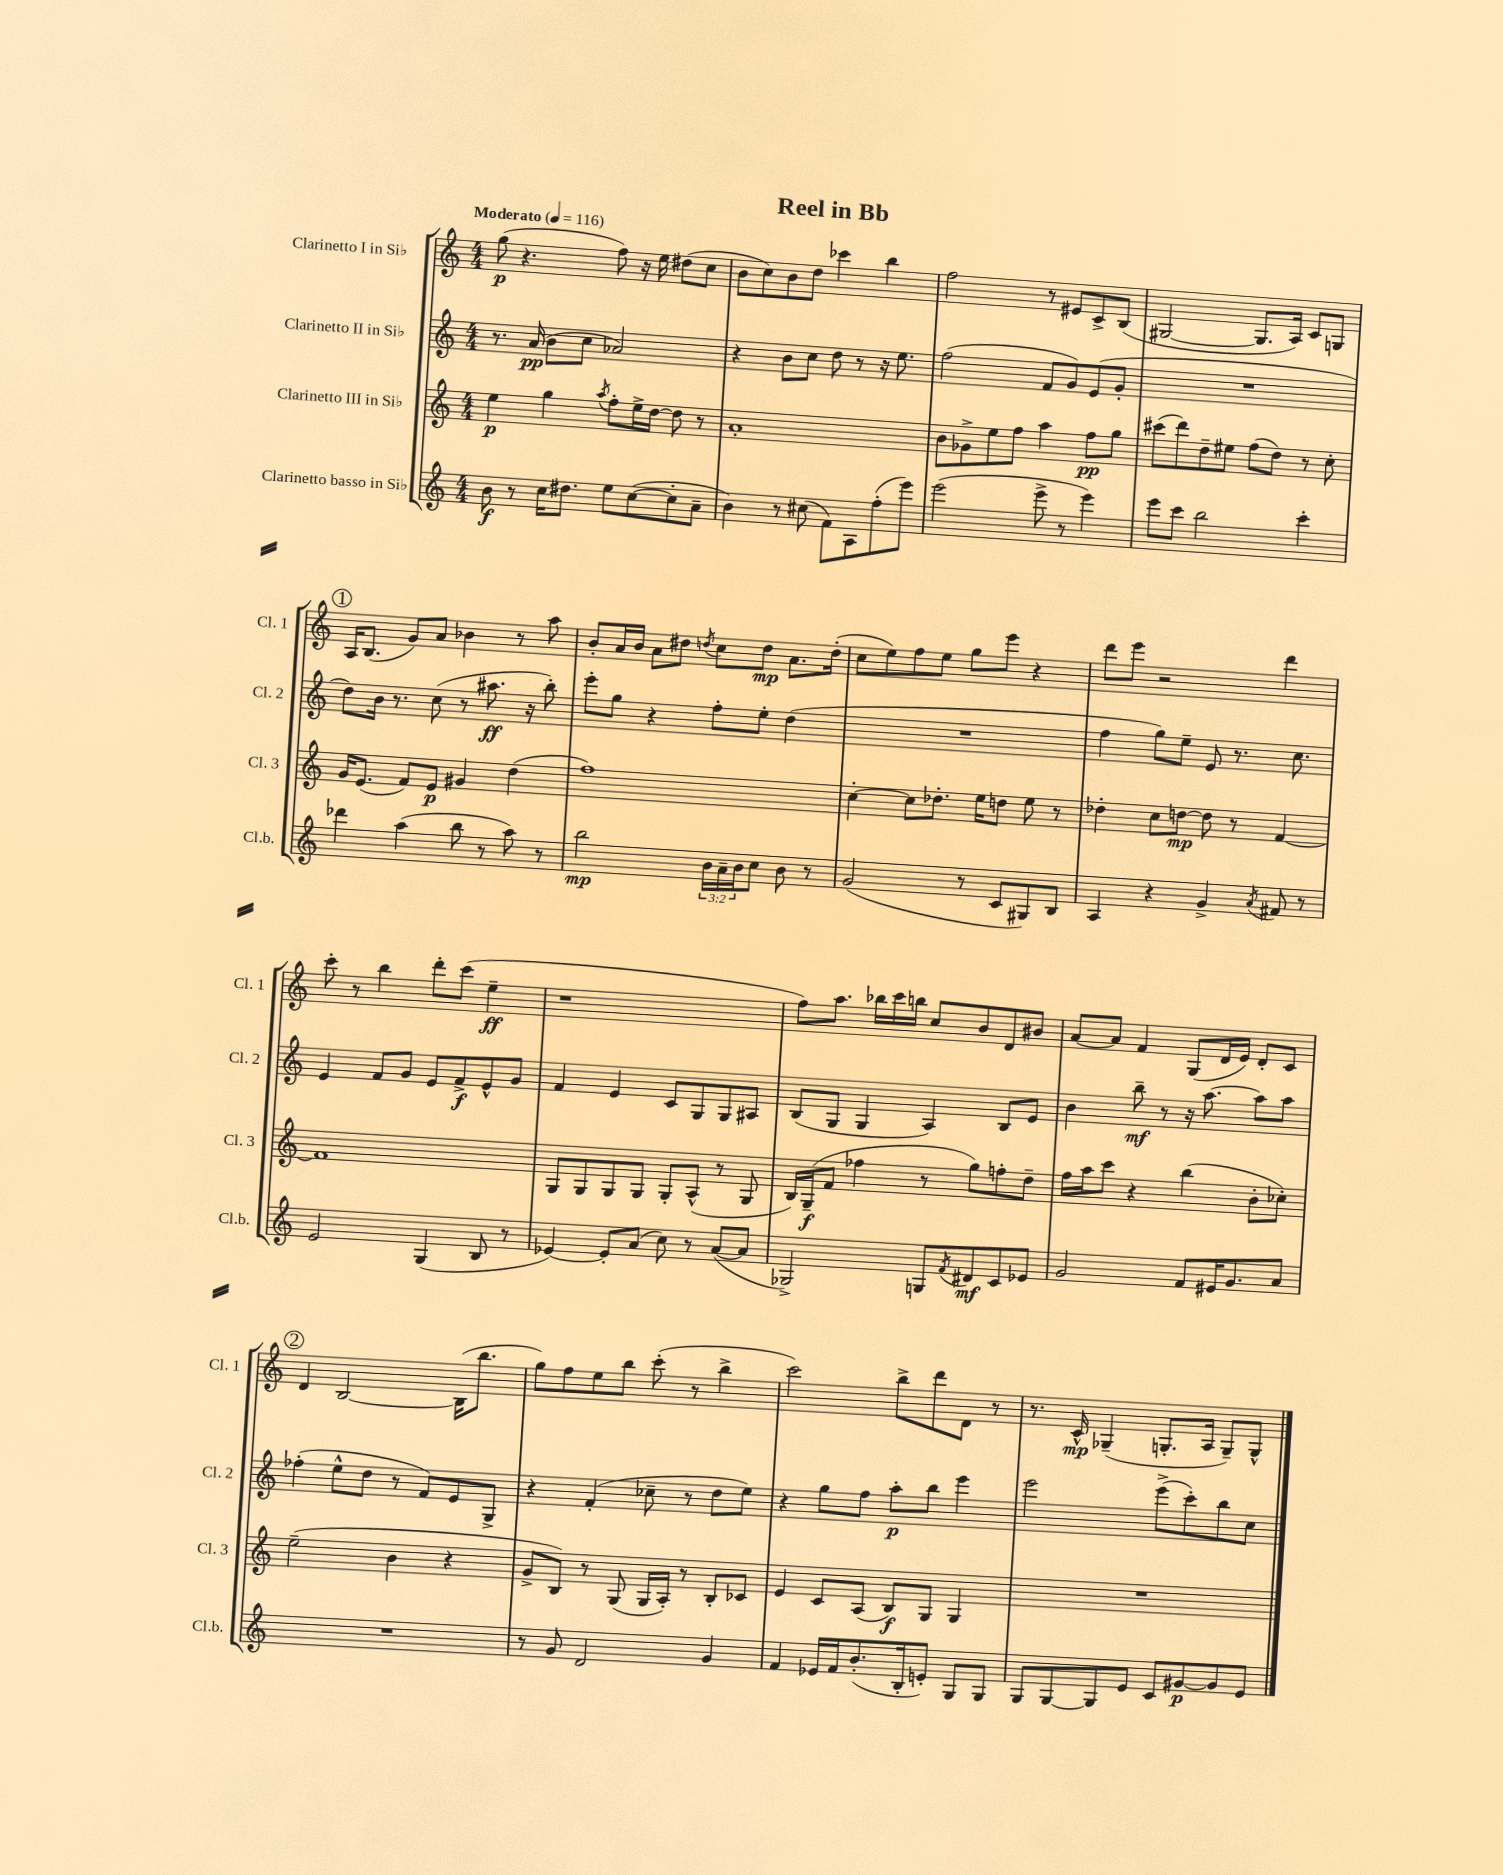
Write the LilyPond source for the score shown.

\header { title = "Reel in Bb" }
<<
\new StaffGroup <<
\new Staff = "s0" \with { instrumentName = "Clarinetto I in Sib" shortInstrumentName = "Cl. 1" } {
    \clef treble \key c \major \numericTimeSignature \time 4/4 \tempo "Moderato" 4 = 116
    g''8\p( r4. f''8) r16 e''16 dis''8( c''8 |
    b'8 c''8) b'8 d''8 ces'''4 b''4 |
    f''2 r8 eis'8 c'8-> b8( |
    gis2~ gis8. a16) c'8 g8 |
    \mark \markup { \circle "1" } a16 b8.( g'8) a'8 bes'4 r8 a''8 |
    b'8-. a'16 b'16 a'8 dis''8 \acciaccatura { d''8 } c''8 d''8\mp a'8. d''16-.( |
    c''8 e''8) f''8 e''8 g''8 e'''8 r4 |
    d'''8 e'''8 r2 d'''4 |
    c'''8-. r8 b''4 d'''8-. c'''8( e''4--\ff |
    r1 |
    f''8) a''8. bes''16 c'''16 b''16 c''8 b'8 d'8 bis'8 |
    a'8~ a'8 f'4 g8( d'16 e'16) d'8-. c'8 |
    \mark \markup { \circle "2" } d'4 b2~ b16( b''8. |
    g''8) f''8 e''8 b''8 c'''8-.( r8 b''4-> |
    c'''2) b''8-> d'''8 d'8 r8 |
    r8. c'16-^\mp ges4--( g8.-. a16 g8--) g8-^ \bar "|." |
}
\new Staff = "s1" \with { instrumentName = "Clarinetto II in Sib" shortInstrumentName = "Cl. 2" } {
    \clef treble \key c \major \numericTimeSignature \time 4/4
    r8. a'16\pp( b'8 c''8 aes'2) |
    r4 b'8 c''8 d''8 r8 r16 e''8. |
    f''2( f'8 g'8) e'8( g'8-. |
    R1 |
    \mark \markup { \circle "1" } d''8) b'16 r8. c''8( r8 ais''8.\ff r16 b''8-.) |
    e'''8-. g''8 r4 f''8-. e''8-. d''4( |
    R1 |
    f''4 g''8) e''8-- e'8 r8. c''8. |
    e'4 f'8 g'8 e'8 f'8->\f e'8-^ g'8 |
    f'4 e'4 c'8 g8 g8 ais8 |
    b8( g8 g4 a4) b8 e'8 |
    b'4 b''8--\mf r8 r16 a''8.~ a''8 a''8 |
    \mark \markup { \circle "2" } fes''4-.( e''8-^ d''8 r8 f'8) e'8 g8-> |
    r4 f'4-.( ces''8-- r8 d''8 e''8) |
    r4 g''8 f''8 a''8-.\p b''8 e'''4 |
    e'''2 e'''8->( c'''8-.) b''8 c''8 \bar "|." |
}
\new Staff = "s2" \with { instrumentName = "Clarinetto III in Sib" shortInstrumentName = "Cl. 3" } {
    \clef treble \key c \major \numericTimeSignature \time 4/4
    e''4\p g''4 \acciaccatura { a''8 } f''8-. e''16-> d''16~ d''8 r8 |
    a'1-. |
    b'8 ges'8-> e''8 f''8 a''4 f''8\pp g''8 |
    cis'''8( d'''8) d''8-- eis''8 f''8( d''8) r8 c''8-. |
    \mark \markup { \circle "1" } g'16 e'8.( f'8) e'8\p gis'4 d''4( |
    f''1) |
    c''4~-. c''8 des''8.-. e''16 d''8 e''8 r8 |
    des''4-. c''8 d''8~\mp d''8 r8 f'4~ |
    f'1 |
    g8 g8 g8 g8 g8-. a8-^( r8 g8 |
    b16) g16--\f( f'8 fes''4 r8 g''8) f''8-. d''8-- |
    f''16 a''16 c'''8 r4 b''4( b'8-. ces''8-.) |
    \mark \markup { \circle "2" } e''2--( b'4 r4 |
    g'8-> b8) r8 g8( g16 a16-.) r8 b8-. ces'8 |
    e'4 c'8 a8( b8\f) g8 g4 |
    R1 \bar "|." |
}
\new Staff = "s3" \with { instrumentName = "Clarinetto basso in Sib" shortInstrumentName = "Cl.b." } {
    \clef treble \key c \major \numericTimeSignature \time 4/4 \override Staff.TupletNumber.text = #tuplet-number::calc-fraction-text
    b'8\f r8 c''16 dis''8. e''8 c''8~( c''8-. a'8-- |
    b'4) r8 cis''8( f'8) a8 f''8-.( e'''8) |
    e'''2( e'''8-> r8 e'''4) |
    e'''8 c'''8 b''2 c'''4-. |
    \mark \markup { \circle "1" } des'''4 a''4( b''8 r8 a''8) r8 |
    b''2\mp \tuplet 3/2 { b'16 a'16-- b'16 } c''8 b'8 r8 |
    g'2( r8 c'8 gis8) b8 |
    a4 r4 g'4-> \acciaccatura { a'8 } fis'8 r8 |
    e'2 g4( b8 r8 |
    ees'4~) ees'8-. a'8( c''8) r8 a'8~( a'8 |
    ges2->) g8 \acciaccatura { f'8 } dis'8\mf c'8 ees'8 |
    g'2 f'8 eis'16 g'8. a'8 |
    \mark \markup { \circle "2" } R1 |
    r8 g'8 d'2 g'4 |
    f'4 ees'16 f'16 b'8.-.( b16-. e'8-.) g8 g8 |
    g8 g8~ g8 e'8 c'8 gis'8~\p gis'8 e'8 \bar "|." |
}
>>
>>
\layout { \context { \Score \remove "Bar_number_engraver" } }
